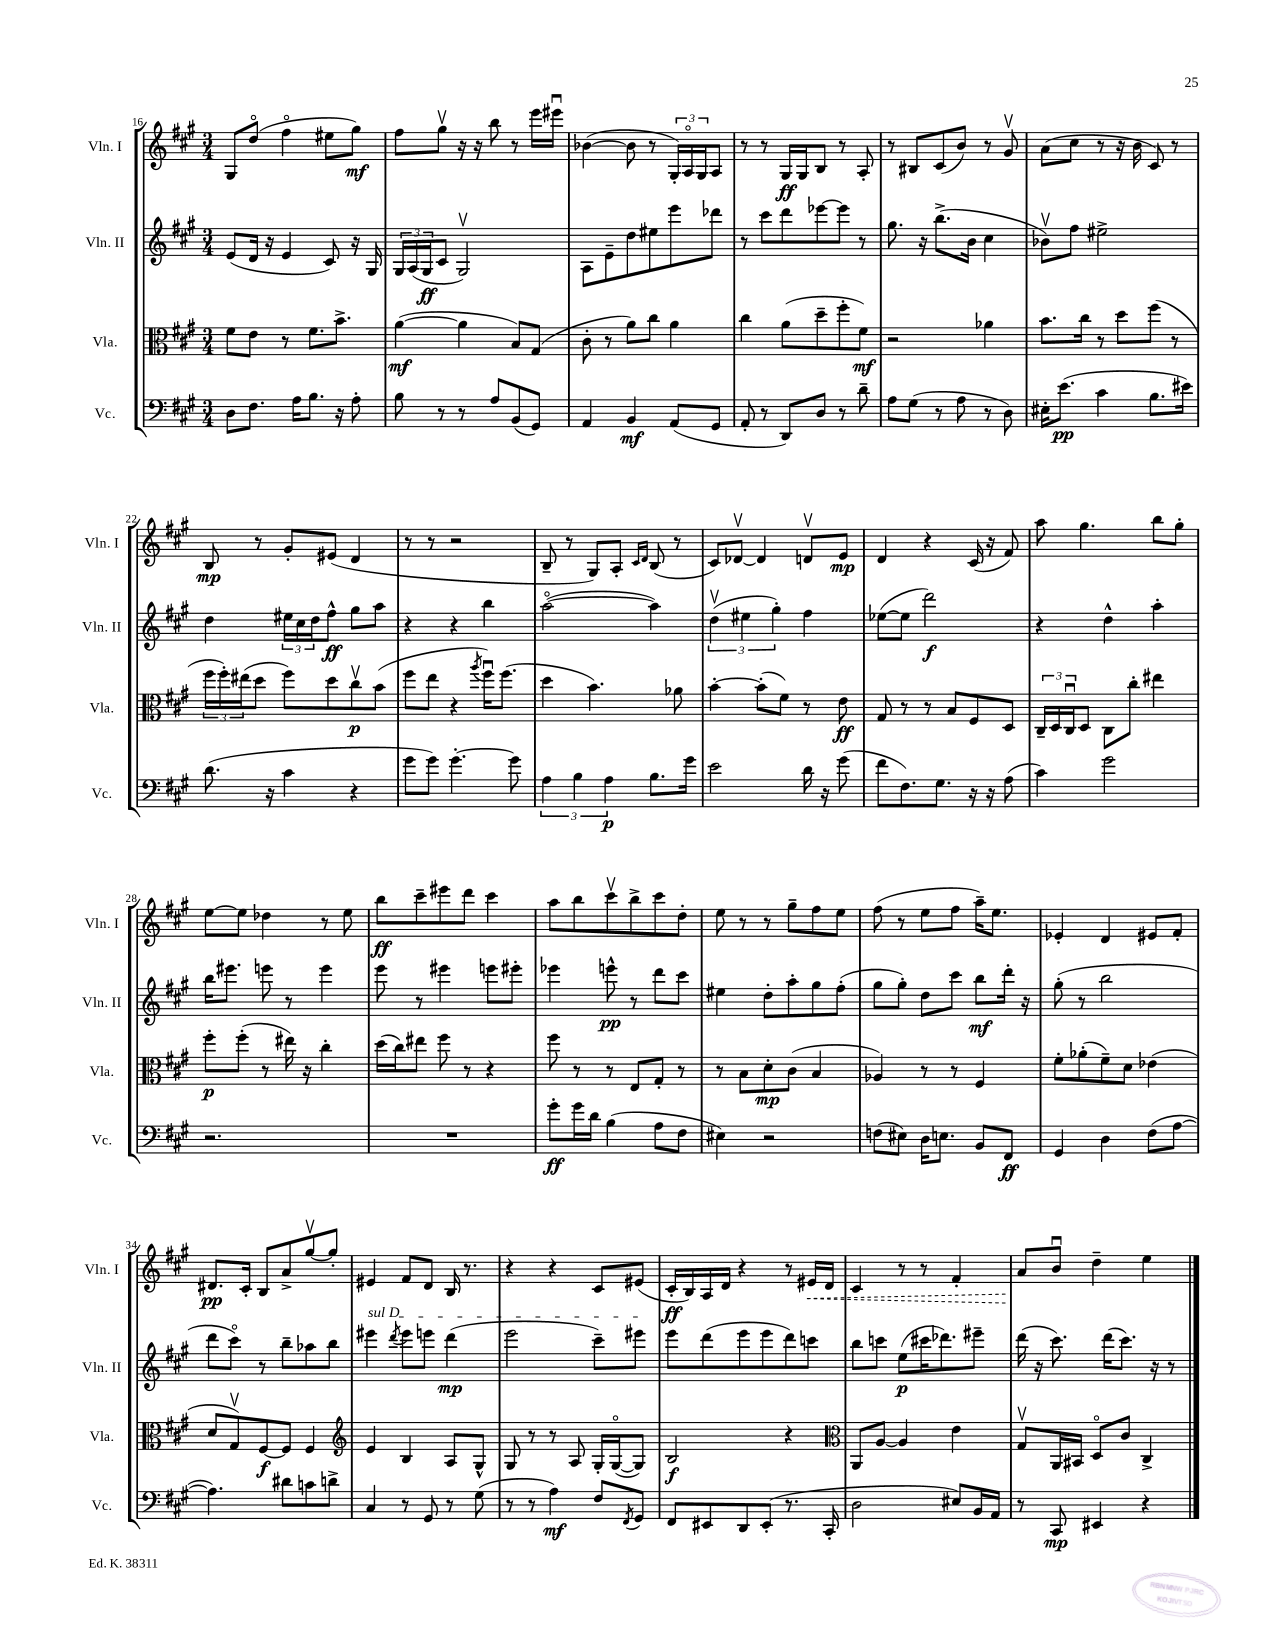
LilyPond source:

<<
\new StaffGroup <<
\new Staff = "s0" \with { instrumentName = "Vln. I" shortInstrumentName = "Vln. I" } {
    \clef treble \key a \major \numericTimeSignature \time 3/4
    gis8 d''8\flageolet( fis''4\flageolet eis''8 gis''8\mf) |
    fis''8 gis''8\upbow r16 r16 b''8 r8 e'''16 eis'''16\downbow |
    bes'4~( bes'8 r8 \tuplet 3/2 { gis16-.) a16\flageolet gis16 } a8 |
    r8 r8 gis16\ff gis16 b8 r8 a8-. |
    r8 bis8 cis'8( b'8) r8 gis'8\upbow |
    a'8( cis''8 r8 r16 b'16 cis'8) r8 |
    b8\mp r8 gis'8-. eis'8( d'4 |
    r8 r8 r2 |
    b8-- r8 gis8) a8-. \grace { cis'16 d'16 } b8( r8 |
    cis'8) des'8~\upbow des'4 d'8\upbow e'8\mp |
    d'4 r4 cis'16( r16 fis'8) |
    a''8 gis''4. b''8 gis''8-. |
    e''8~ e''8 des''4 r8 e''8 |
    b''8\ff cis'''8-- eis'''8 d'''8 cis'''4 |
    a''8 b''8 cis'''8\upbow b''8-> cis'''8 d''8-. |
    e''8 r8 r8 gis''8-- fis''8 e''8 |
    fis''8( r8 e''8 fis''8 a''16--) e''8. |
    ees'4-. d'4 eis'8 fis'8-. |
    dis'8.\pp cis'16-. b8 a'8-> gis''8~\upbow gis''8-. |
    eis'4 fis'8 d'8 b16 r8. |
    r4 r4 cis'8 eis'8( |
    cis'16-.\ff b16) a16 d'16 r4 r8 \once \override Hairpin.style = #'dashed-line eis'16\< d'16 |
    cis'4 r8 r8 fis'4-. |
    a'8\! b'8\downbow d''4-- e''4 \bar "|." |
}
\new Staff = "s1" \with { instrumentName = "Vln. II" shortInstrumentName = "Vln. II" } {
    \clef treble \key a \major \numericTimeSignature \time 3/4
    e'8( d'16 r16 e'4 cis'8) r16 gis16 |
    \tuplet 3/2 { gis16 a16( gis16\ff } cis'8 gis2\upbow) |
    a8 e'8-- d''8 eis''8 e'''8 des'''8 |
    r8 cis'''8 d'''8 ees'''8~ ees'''8 r8 |
    gis''8. r16 b''8.->( b'16 cis''4 |
    bes'8\upbow) fis''8 eis''2-> |
    d''4 \tuplet 3/2 { eis''16 cis''16 d''16 } fis''8-^\ff gis''8 a''8 |
    r4 r4 b''4 |
    a''2~\flageolet( a''4) |
    \tuplet 3/2 { d''4\upbow( eis''4 gis''4-.) } fis''4 |
    ees''8~( ees''8 d'''2\f) |
    r4 d''4-^ a''4-. |
    b''16 eis'''8. e'''8 r8 e'''4 |
    e'''8 r8 eis'''4 e'''8 eis'''8-. |
    ees'''4 e'''8-^\pp r8 d'''8 cis'''8 |
    eis''4 d''8-. a''8-. gis''8 fis''8-.( |
    gis''8 gis''8-.) d''8 cis'''8 b''8\mf d'''16-. r16 |
    gis''8-.( r8 b''2 |
    d'''8 cis'''8\flageolet) r8 b''8-- aes''8 b''8 |
    \once \override TextSpanner.bound-details.left.text = \markup { \italic "sul D" } eis'''4\startTextSpan \acciaccatura { d'''8 } eis'''8 e'''8 d'''4\mp( |
    e'''2 cis'''8--) eis'''8\stopTextSpan |
    e'''8 d'''8( e'''8 e'''8 d'''8) c'''8 |
    b''8 c'''8 e''8\p( cis'''16 des'''8.) eis'''8-- |
    d'''16( r16 cis'''8.) d'''16( cis'''8.) r16 r8 \bar "|." |
}
\new Staff = "s2" \with { instrumentName = "Vla." shortInstrumentName = "Vla." } {
    \clef alto \key a \major \numericTimeSignature \time 3/4
    fis'8 e'8 r8 fis'8. b'8.-> |
    a'4~\mf( a'4 b8) gis8( |
    cis'8-. r8 a'8) cis''8 a'4 |
    cis''4 a'8( d''8-- fis''8-. fis'8\mf) |
    r2 aes'4 |
    b'8. cis''16 r8 d''8 fis''8( r8 |
    \tuplet 3/2 { fis''16 fis''16-.) eis''16( } d''8 fis''8) d''8 cis''8\upbow\p b'8( |
    fis''8 e''8 r4 \acciaccatura { a''8 } fis''16\downbow) fis''8.( |
    d''4 b'4.) aes'8 |
    b'4~-. b'8-.( fis'8) r8 e'8\ff |
    gis8 r8 r8 b8 fis8 d8 |
    \tuplet 3/2 { cis16-- d16 cis16\downbow } d8 cis8 cis''8-. eis''4 |
    fis''8-.\p fis''8-.( r8 eis''16) r16 cis''4-. |
    d''16( cis''16) eis''8 fis''8 r8 r4 |
    fis''8 r8 r8 e8 gis8-. r8 |
    r8 b8 d'8-.\mp cis'8( b4 |
    aes4) r8 r8 fis4 |
    fis'8-. aes'8-.( fis'8--) d'8 ees'4( |
    d'8 gis8\upbow) fis8~\f fis8 fis4 |
    \clef treble e'4 b4 a8 gis8-^ |
    gis8 r8 r8 a8 gis16-. gis16~\flageolet( gis8) |
    b2\f r4 |
    \clef alto a,8 a8~ a4 e'4 |
    gis8\upbow a,16 bis,16 d8\flageolet cis'8 cis4-> \bar "|." |
}
\new Staff = "s3" \with { instrumentName = "Vc." shortInstrumentName = "Vc." } {
    \clef bass \key a \major \numericTimeSignature \time 3/4
    d8 fis8. a16 b8. r16 a8-. |
    b8 r8 r8 a8 b,8( gis,8) |
    a,4 b,4\mf a,8( gis,8 |
    a,8-. r8 d,8) d8 r8 d'8-- |
    a8 gis8( r8 a8 r8 d8) |
    eis16-. e'8.\pp( cis'4 b8. eis'16) |
    d'8.( r16 cis'4 r4 |
    gis'8 gis'8) gis'4.~-. gis'8 |
    \tuplet 3/2 { a4 b4 a4\p } b8. gis'16 |
    e'2 d'16 r16 gis'8( |
    fis'8 fis8.) gis8. r16 r16 a8( |
    cis'4) gis'2 |
    r2. |
    R2. |
    gis'8-.\ff gis'16 d'16 b4( a8 fis8 |
    eis4) r2 |
    f8( eis8) d16 e8. b,8 fis,8\ff |
    gis,4 d4 fis8( a8~ |
    a4.) dis'8 c'8 d'8-> |
    cis4 r8 gis,8 r8 gis8( |
    r8 r8 a4\mf) fis8 \acciaccatura { fis,8 } gis,8 |
    fis,8 eis,8 d,8 eis,8-.( r8. cis,16-. |
    d2 eis8) b,16 a,16 |
    r8 cis,8\mp eis,4 r4 \bar "|." |
}
>>
>>
\layout { \context { \Score currentBarNumber = #16 } }
